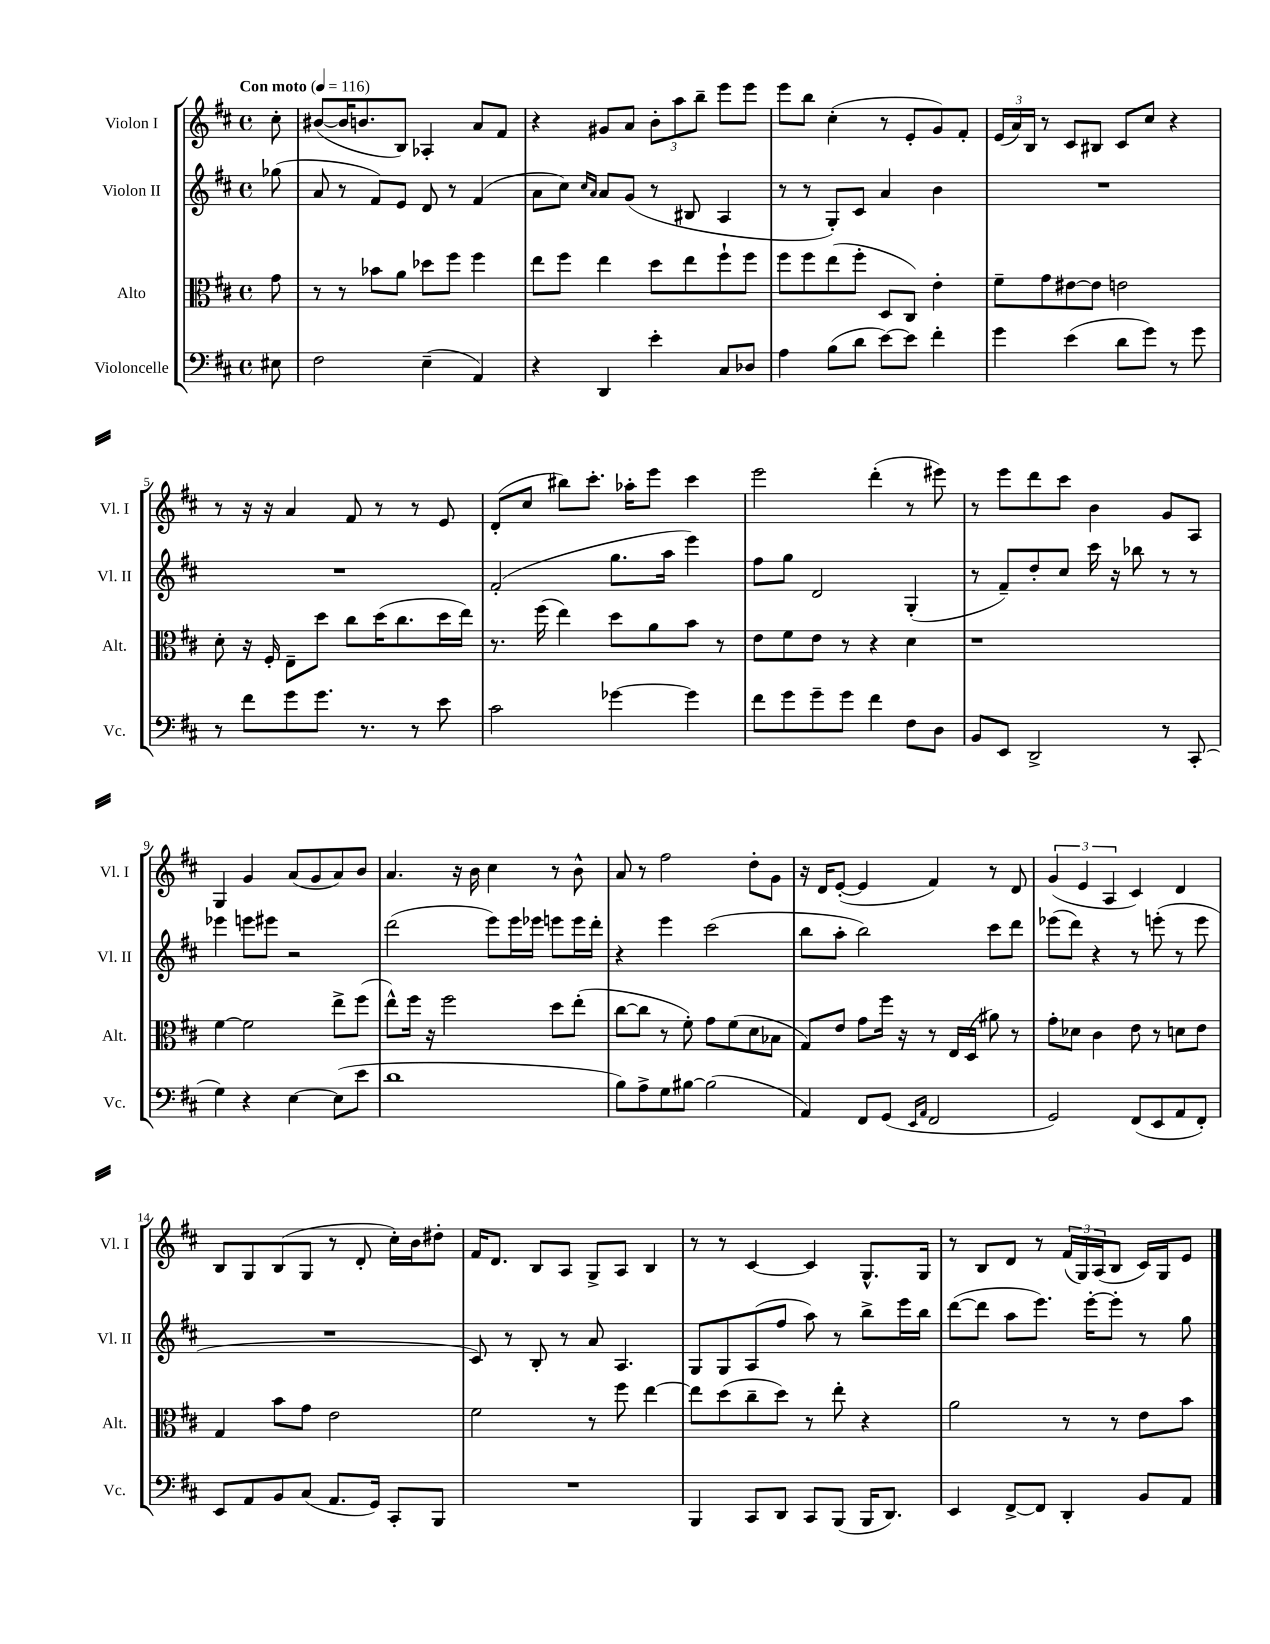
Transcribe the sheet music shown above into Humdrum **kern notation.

**kern	**kern	**kern	**kern
*staff4	*staff3	*staff2	*staff1
*clefF4	*clefC3	*clefG2	*clefG2
*k[f#c#]	*k[f#c#]	*k[f#c#]	*k[f#c#]
*M4/4	*M4/4	*M4/4	*M4/4
*met(c)	*met(c)	*met(c)	*met(c)
*MM116	*MM116	*MM116	*MM116
8E#\	8g\	(8gg-\	8cc#'\
=	=	=	=
2F#\	8r	8a/	([8b#/L
.	8r	8r	16b#/]K
.	.	.	8.b/
.	8b-\L	8f#/L)	.
.	8a\J	8e/J	8B/J)
(4E~\	8dd-\L	8d/	4A-'/
.	8ff#\J	8r	.
4AA/)	4ff#\	(4f#/	8a/L
.	.	.	8f#/J
=	=	=	=
4r	8ee\L	8a\L	4r
.	8ff#\J	8cc#\J)	.
.	.	16qqcc#/LL	.
.	.	16qqa/JJ	.
4DD/	4ee\	8a/L	8g#/L
.	.	(8g/J	8a/J
4e'\	8dd\L	8r	12b'\L
.	.	.	12aa\
.	8ee\	8B#/	.
.	.	.	12bb~\J
8C#/L	8ff#`\	4A/	8eee\L
8D-/J	8ff#\J	.	8eee\J
=	=	=	=
4A\	8ff#\L	8r	8eee\L
.	8ff#\	8r	8bb\J
(8B\L	(8ee\	8G'/L)	(4cc#'\
8d\J	8ff#'\J	8c#/J	.
[8e\L)	8D/L	4a/	8r
8e\]J	8C#/J)	.	8e'/L
4f#'\	4e'\	4b\	8g/)
.	.	.	8f#'/J
=	=	=	=
4g\	8f#~\L	1r	(24e/LL
.	.	.	24a/)
.	.	.	24B/JJ
.	8g\	.	8r
(4e\	[8e#\	.	8c#/L
.	8e#\]J	.	8B#/J
8d\L	2e\	.	8c#/L
8g\J)	.	.	8cc#/J
8r	.	.	4r
8g\	.	.	.
=	=	=	=
8r	8d'\	1r	8r
8f#\L	16r	.	16r
.	16F#'/	.	16r
8g\	8E~\L	.	4a/
8.g\J	8dd\J	.	.
.	8cc#\L	.	8f#/
8.r	.	.	.
.	(16dd\K	.	8r
.	8.cc#\	.	.
8r	.	.	8r
8e\	16dd\L	.	8e/
.	16ee\JJ)	.	.
=	=	=	=
2c#\	8.r	(2f#'/	(8d'/L
.	.	.	8cc#/J
.	(16ff#\	.	.
.	4ee\)	.	8bb#\L)
.	.	.	8.ccc#'\J
[4g-\	8dd\L	8.gg\L	.
.	.	.	16aa-'\LK
.	8a\	.	8eee\J
.	.	16aa\Jk	.
4g-\]	8b\J	4eee\)	4ccc#\
.	8r	.	.
=	=	=	=
8f#\L	8e\L	8ff#\L	2eee\
8g\	8f#\	8gg\J	.
8g~\	8e\J	2d/	.
8g\J	8r	.	.
4f#\	4r	.	(4ddd'\
8F#\L	4d\	(4G'/	8r
8D\J	.	.	8eee#\)
=	=	=	=
8BB/L	1r	8r	8r
8EE/J	.	8f#~/L)	8eee\L
2DD^/	.	8dd'/	8ddd\
.	.	8cc#/J	8ccc#\J
.	.	16ccc#\	4b\
.	.	16r	.
.	.	8bb-\	.
8r	.	8r	8g/L
(8CC#'/	.	8r	8A/J
=	=	=	=
4G\)	[4f#\	4eee-\	4G/
4r	2f#\]	8eee\L	4g/
.	.	8eee#\J	.
[4E\	.	2r	(8a/L
.	.	.	8g/
(8E\]L	8ee^\L	.	8a/)
8e\J	(8ff#\J	.	8b/J
=	=	=	=
1d	8ee^^\L)	(2ddd\	4.a/
.	16ff#\Jk	.	.
.	16r	.	.
.	2ff#\	.	.
.	.	.	16r
.	.	.	16b\
.	.	8eee\L)	4cc#\
.	.	16eee\L	.
.	.	16eee-\JJ	.
.	8dd\L	8eee\L	8r
.	(8ee'\J	16eee\L	8b^^\
.	.	16ddd'\JJ	.
=	=	=	=
8B\L)	[8cc#\L	4r	8a/
8A^\	8cc#\]J	.	8r
8G\	8r	4eee\	2ff#\
[8B#\J	8f#'\)	.	.
(2B#\]	8g\L	(2ccc#\	.
.	(8f#\	.	.
.	8d\	.	8dd'\L
.	8B-\J	.	8g\J
=	=	=	=
4AA/)	8G/L)	8bb\L	16r
.	.	.	16d/LK
.	8e/J	8aa'\J	([8e'/J
8FF#/L	8g\L	2bb\)	4e/]
(8GG/J	16ff#\Jk	.	.
.	16r	.	.
16qqEE/LL	.	.	.
16qqAA/JJ	.	.	.
2FF#/	8r	.	4f#/)
.	16E/LL	.	.
.	(16D/JJ	.	.
.	8a#\)	8ccc#\L	8r
.	8r	8ddd\J	8d/
=	=	=	=
2GG/)	8g'\L	(8eee-\L	(6g/
.	8d-\J	8ddd\J)	.
.	.	.	6e/
.	4c#\	4r	.
.	.	.	6A/
(8FF#/L	8e\	8r	4c#/)
8EE/	8r	(8eee'\	.
8AA/	8d\L	8r	4d/
8FF#'/J)	8e\J	8eee\	.
=	=	=	=
8EE/L	4G/	1r	8B/L
8AA/	.	.	8G/
8BB/	8b\L	.	(8B/
(8C#/J	8g\J	.	8G/J
8.AA/L	2e\	.	8r
.	.	.	8d'/
16GG/Jk)	.	.	.
8CC#'/L	.	.	16cc#'\LL)
.	.	.	16b\J
8BBB/J	.	.	8dd#'\J
=	=	=	=
1r	2f#\	8c#/)	16f#/LK
.	.	.	8.d/J
.	.	8r	.
.	.	8B'/	8B/L
.	.	8r	8A/J
.	8r	8a/	8G^/L
.	8ff#\	4.A/	8A/J
.	[4ee\	.	4B/
=	=	=	=
4BBB/	8ee\]L	8G/L	8r
.	(8dd\	8G/	8r
8CC#/L	8cc#~\	(8A/	[4c#/
8DD/J	8dd\J)	8ff#/J	.
8CC#/L	8r	8aa\)	4c#/]
(8BBB/J	8ee'\	8r	.
16BBB/LK	4r	8bb^\L	8.G^^/L
8.DD/J)	.	.	.
.	.	16eee\L	.
.	.	16bb\JJ	16G/Jk
=	=	=	=
4EE/	2a\	([8ddd\L	8r
.	.	8ddd\]J	8B/L
[8FF#^/L	.	8aa\L	8d/J
8FF#/]J	.	8.eee\J)	8r
4DD'/	8r	.	(24f#/LL
.	.	.	24G/)
.	.	[16eee'\LK	.
.	.	.	(24A/J
.	8r	8eee'\]J	8B/J
8BB/L	8e\L	8r	16c#/LL)
.	.	.	16G/J
8AA/J	8b\J	8gg\	8e/J
==	==	==	==
*-	*-	*-	*-
